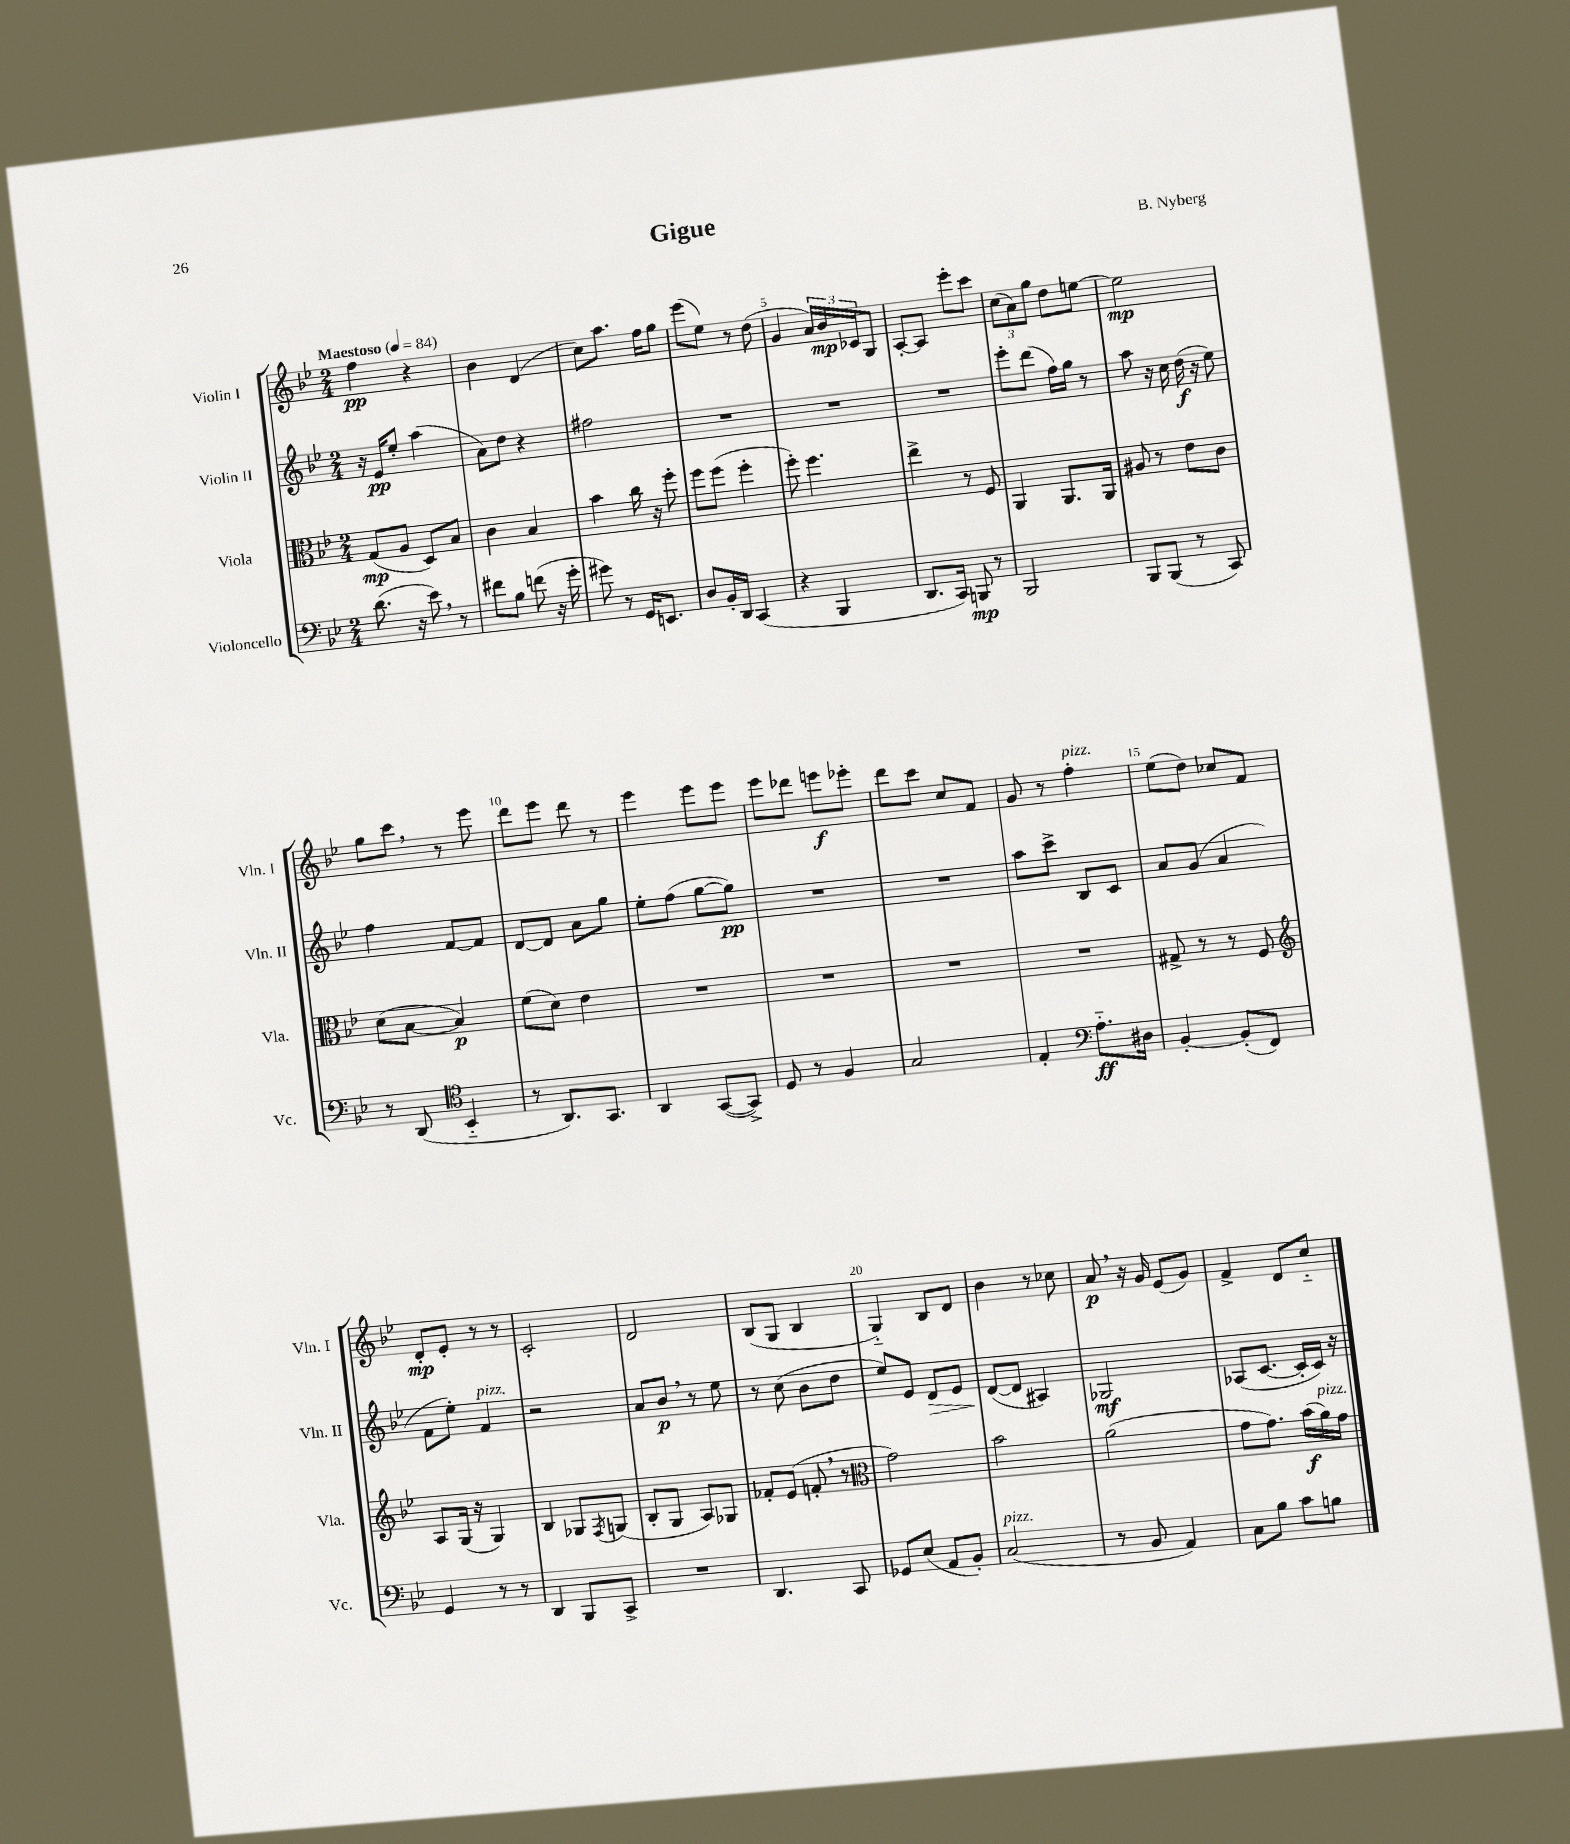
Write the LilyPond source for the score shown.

\header { title = "Gigue" composer = "B. Nyberg" }
<<
\new StaffGroup <<
\new Staff = "s0" \with { instrumentName = "Violin I" shortInstrumentName = "Vln. I" } {
    \clef treble \key bes \major \numericTimeSignature \time 2/4 \tempo "Maestoso" 4 = 84
    f''4\pp r4 |
    bes'4 d'4( |
    c''8) a''8. f''16 g''8 |
    ees'''8( ees''8) r8 d''8( |
    g'4 \tuplet 3/2 { a'16) bes'16\mp ces'16 } g8 |
    a8~-. a8 ees'''8-. c'''8 |
    \tuplet 3/2 { c''8( a'8) g''8 } d''8 e''8~ |
    e''2\mp |
    g''8 c'''8 \breathe r8 ees'''8 |
    d'''8 ees'''8 d'''8 r8 |
    ees'''4 ees'''8 ees'''8 |
    ees'''8 des'''8 e'''8\f ees'''8-. |
    d'''8 c'''8 c''8 f'8 |
    g'8 r8 f''4-.^\markup { \italic "pizz." } |
    ees''8( d''8) ces''8 f'8 |
    d'8-.\mp ees'8-. r8 r8 |
    c'2-. |
    d'2 |
    bes8( g8 bes4 |
    g4-_) bes8 d'8 |
    bes'4 r8 ces''8 |
    a'8\p \breathe r16 g'16 ees'8( g'8) |
    f'4-> d'8 c''8-_ \bar "|." |
}
\new Staff = "s1" \with { instrumentName = "Violin II" shortInstrumentName = "Vln. II" } {
    \clef treble \key bes \major \numericTimeSignature \time 2/4
    r16 ees'16\pp ees''8-. a''4( |
    a'8) d''8 r4 |
    fis''2 |
    R2 |
    R2 |
    R2 |
    ees'''8-. d'''8( f''16) g''16 r8 |
    a''8 r16 c''16 d''16\f( r16 ees''8) |
    f''4 f'8~ f'8 |
    d'8~ d'8 a'8 g''8 |
    ees''8-. f''8( g''8~ g''8\pp) |
    R2 |
    R2 |
    a''8 c'''8-> bes8 c'8 |
    a'8 g'8( a'4 |
    f'8 ees''8-.) f'4^\markup { \italic "pizz." } |
    r2 |
    a'8 bes'8\p \breathe r8 ees''8 |
    r8 c''8( bes'8 d''8 |
    ees''8) ees'8 d'8\> ees'8 |
    d'8~\!( d'8 ais4) |
    ges2\mf |
    aes8( c'8.~ c'16-. c'16) r16 \bar "|." |
}
\new Staff = "s2" \with { instrumentName = "Viola" shortInstrumentName = "Vla." } {
    \clef alto \key bes \major \numericTimeSignature \time 2/4
    g8\mp( a8 d8) bes8 |
    c'4 bes4 |
    bes'4 c''16 r16 f''8-. |
    f''8 f''8( f''4-. |
    f''8-.) f''4. |
    ees''4-> r8 f8 |
    a,4 a,8. a,16 |
    ais8 r8 ees'8 c'8 |
    d'8( bes8~ bes4\p) |
    f'8( d'8) ees'4 |
    R2 |
    R2 |
    R2 |
    R2 |
    gis8-> r8 r8 f8 |
    \clef treble a8 g16( r16 g4) |
    bes4 ges8 \acciaccatura { f8 } g8( |
    bes8-. g8 a8) ges8 |
    fes'8-. ees'8( f'8-. \breathe r8 |
    \clef alto g'2) |
    bes'2 |
    a'2( |
    g'8 g'8.) bes'16\f( a'16^\markup { \italic "pizz." }) g'16 \bar "|." |
}
\new Staff = "s3" \with { instrumentName = "Violoncello" shortInstrumentName = "Vc." } {
    \clef bass \key bes \major \numericTimeSignature \time 2/4
    d'8.( r16 ees'8) \breathe r8 |
    fis'8 bes8 f'8( r16 g'16-. |
    gis'8) r8 g,16 e,8. |
    d8 bes,16-. d,16 c,4( |
    r4 bes,,4 |
    d,8. c,16) b,,8\mp r8 |
    bes,,2 |
    bes,,8 bes,,8( r8 c,8) |
    r8 d,8( \clef tenor bes,4-_ |
    r8 a,8.) g,8. |
    a,4 g,8~( g,8->) |
    d8 r8 f4 |
    g2 |
    ees4-. \clef bass a8.-_\ff dis16 |
    bes,4~-. bes,8-.( f,8) |
    g,4 r8 r8 |
    d,4 bes,,8 c,8-> |
    R2 |
    d,4. c,8 |
    ges,8 ees8( a,8 bes,8-.) |
    c2^\markup { \italic "pizz." }( |
    r8 bes,8 a,4) |
    c8 bes8 c'8 b8 \bar "|." |
}
>>
>>
\layout { \context { \Score \override BarNumber.break-visibility = ##(#f #t #t) barNumberVisibility = #(every-nth-bar-number-visible 5) } }
